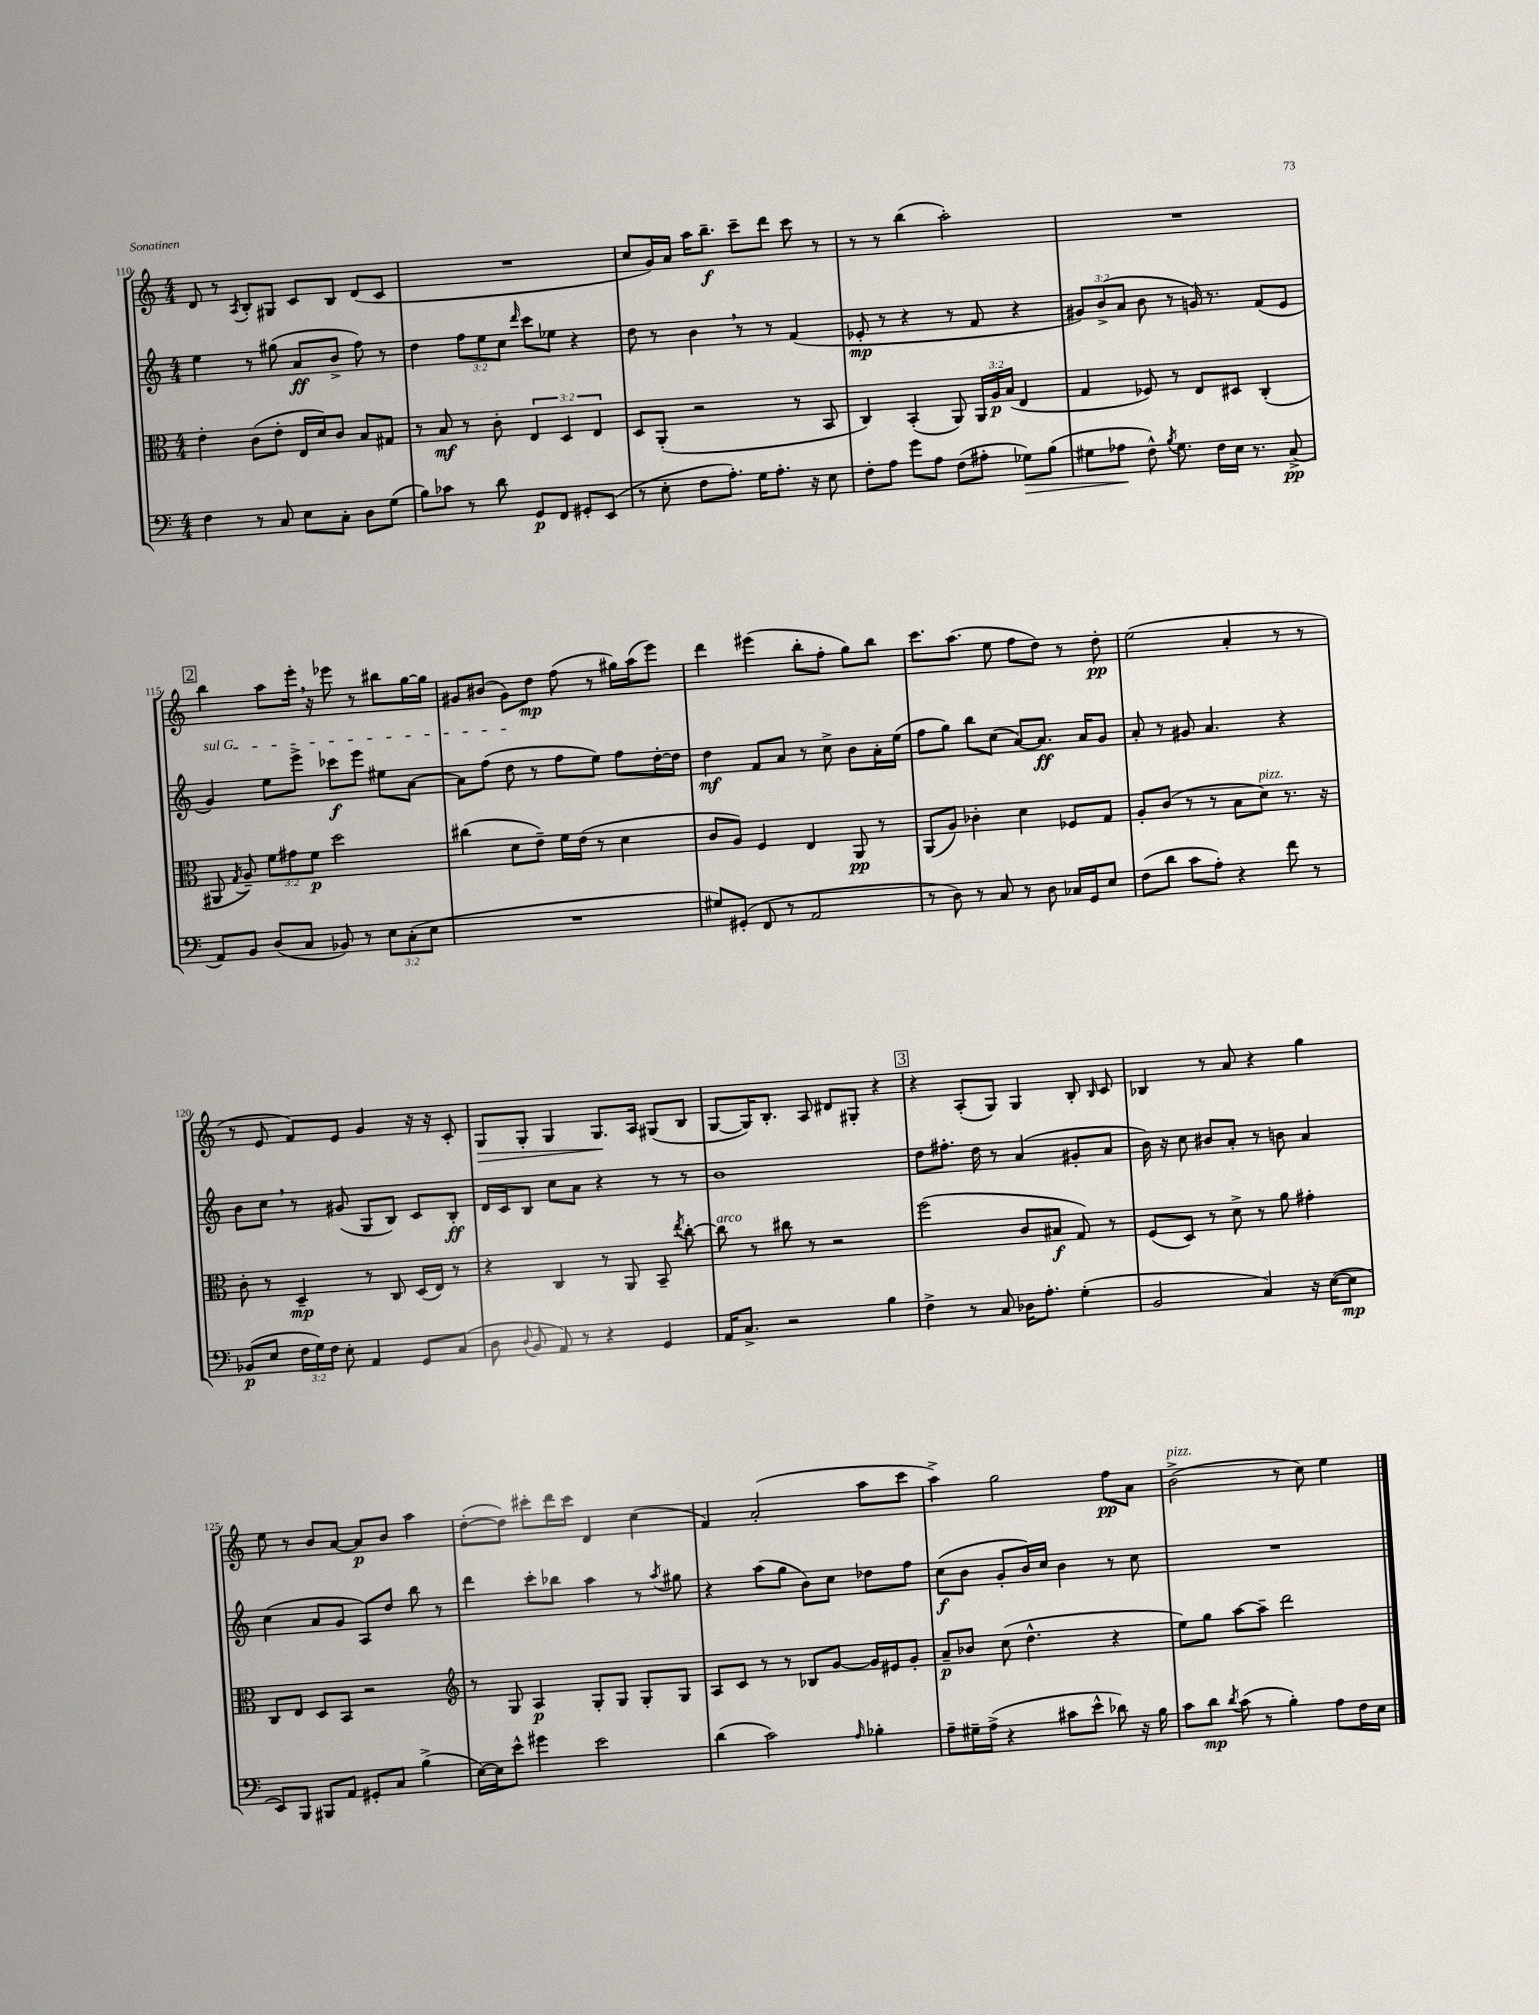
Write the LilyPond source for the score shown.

<<
\new StaffGroup <<
\new Staff = "s0" {
    \clef treble \key c \major \numericTimeSignature \time 4/4
    \autoBeamOff d'8 r8 \acciaccatura { a8 } b8[-. gis8] c'8[ b8] d'8[( c'8] |
    R1 |
    c''8[ g'16) a'16] a''16[ b''8.]--\f c'''8[-- d'''8] c'''8 r8 |
    r8 r8 b''4( a''2-.) |
    R1 |
    \mark \markup { \box "2" } b''4 a''8[ e'''16]-. \breathe r16 ees'''8 r8 bis''8[ g''16~ g''16] |
    gis'8[ bis'8]( gis'8[) d''8]\mp f''8( r8 gis''16[) a''16( e'''8]) |
    d'''4 eis'''4( b''8[-. f''8]-. g''8[) b''8] |
    c'''8.[ a''8.]( e''8 f''8[ d''8]) r8 d''8-.\pp |
    e''2( a'4-. r8 r8 |
    r8 e'8 f'8[) e'8] g'4 r16 r16 c'8-. |
    g8[\> g8]-. g4 g8.[\! a16] gis8[( b8] |
    g8[~ g16) b8.]-. a8 dis'8[ gis8]-. r4 |
    \mark \markup { \box "3" } r4 a8[-.( g8]) g4 b8-. \grace { b16 } c'8 |
    bes4 r8 a'8 r4 g''4 |
    e''8 r8 b'8[ a'8]~ a'8[\p b'8] a''4 |
    d''8[~-.( d''8]) cis'''8[-. d'''16 cis'''16] d'4 c''4( |
    f'4) a'2-.( a''8[ c'''8] |
    a''4->) g''2 f''8[\pp a'8] |
    b'2->^\markup { \italic "pizz." }( r8 c''8) e''4 \bar "|." |
}
\new Staff = "s1" {
    \clef treble \key c \major \numericTimeSignature \time 4/4 \override Staff.TupletNumber.text = #tuplet-number::calc-fraction-text
    \autoBeamOff e''4 r8 gis''8( a'8[\ff b'8]-> f''8) r8 |
    d''4 \tuplet 3/2 { f''8[ e''8 c''8] } \grace { d'''16 } c'''8[ ees''8] r4 |
    d''8 r8 b'4 \breathe r8 r8 f'4( |
    ees'8-.\mp r8 r4 r8 f'8 r4 |
    \tuplet 3/2 { gis'8[) b'8->( a'8] } b'8 r8 g'16) r8. f'8[( e'8] |
    \mark \markup { \box "2" } \once \override TextSpanner.bound-details.left.text = \markup { \italic "sul G" } g'4\startTextSpan) e''8[ e'''8]-> ces'''8[\f e'''8] eis''8[ a'8]~ |
    a'8[ f''8]( d''8\stopTextSpan r8 f''8[ e''8]) f''8[ d''16~-. d''16] |
    d''4\mf f'8[ a'8] r8 c''8-> b'8[ a'16-. e''16]( |
    f''8[ g''8]) b''8[ c''8]( a'8[~) a'8.]\ff a'16[ g'8] |
    a'8-. r8 gis'8 a'4. r4 |
    b'8[ c''8] \breathe r8 gis'8( g8[ b8]) c'8[ b8]-.\ff |
    d'16[ c'16 b8] c''8[ a'8] r4 r8 r8 |
    b'1 |
    \mark \markup { \box "3" } d''8[ fis''8.]-. d''16 r8 a'4( gis'8[-. a'8] |
    b'16) r16 c''8 bis'8[ a'8]-. r8 b'8 a'4 |
    c''4( a'8[ g'8] a8[) d''8] b''8 r8 |
    d'''4 c'''8[-. bes''8] a''4 r8 \acciaccatura { a''8 } gis''8 |
    r4 a''8[( g''8] b'8[) c''8] des''8[ f''8] |
    c''8[\f( b'8] g'8[-. b'16) c''16] b'4 r8 c''8 |
    R1 \bar "|." |
}
\new Staff = "s2" {
    \clef alto \key c \major \numericTimeSignature \time 4/4 \override Staff.TupletNumber.text = #tuplet-number::calc-fraction-text
    \autoBeamOff e'4-. c'8[( e'8]-. e16[ d'16) c'8] b8[ gis8] |
    r8 b8\mf r8 c'8-. \tuplet 3/2 { e4 d4 e4 } |
    d8[ a,8]-.( r2 r8 b,8 |
    c4) b,4-.( a,8) \tuplet 3/2 { a,16[ a16\p b16]( } e4 |
    g4 fes8) r8 e8[ dis8] c4-.( |
    \mark \markup { \box "2" } ais,8 \acciaccatura { g8 } a8--) \tuplet 3/2 { f'8[ gis'8 f'8]\p } d''2 |
    cis''4( d'8[ e'8]--) f'16[ e'16]( r8 d'4 |
    c'8[ a8]) f4 e4 a,8\pp r8 |
    a,8[( a8]) ces'4-. d'4 fes8[ g8] |
    a8[-. c'8]( r8 r8 b8[ d'8]^\markup { \italic "pizz." }) r8. r16 |
    c'8-. r8 d4--\mp r8 c8 d16[( e16]) r8 |
    r4 c4 r8 a,8 b,8-- \acciaccatura { e''8 } c''8~-. |
    c''8^\markup { \italic "arco" } r8 cis''8 r8 r2 |
    \mark \markup { \box "3" } f''2( c'8[ bis8]\f g8) r8 |
    f8[( d8]) r8 d'8-> r8 a'8 gis'4-. |
    c8[ e8] d8[ b,8] r2 |
    \clef treble r8 g8 a4\p g8[-. g8] g8[-. g8] |
    a8[ c'8] r8 r8 bes8[ g'8]~ g'16[ eis'16 g'8]-. |
    a'8[--\p bes'8] c''8( d''4.-^ r4 |
    e''8[) g''8] a''8[~ a''8]-- d'''2 \bar "|." |
}
\new Staff = "s3" {
    \clef bass \key c \major \numericTimeSignature \time 4/4 \override Staff.TupletNumber.text = #tuplet-number::calc-fraction-text
    \autoBeamOff f4 r8 c8 e8[ c8]-. d8[ g8]( |
    b8[) ces'8] r8 d'8 g,8[\p f,8] gis,8[-. e,8]( |
    r8 e8-. f8[ a8.]-.) g16[ a8.]-. r16 e8 |
    f8[-. a8] g'8[ a8] f8[( ais8]-. ges8[\>) b8]( |
    gis8[ aes8]\! f8-^) \acciaccatura { b8 } gis8. f16[ e16] r8. c8->\pp( |
    \mark \markup { \box "2" } a,8[) b,8] d8[( c8] bes,8) r8 \tuplet 3/2 { e8[ c8-.( e8] } |
    R1 |
    gis8[) gis,8]-.( f,8 r8 a,2 |
    r8 d8) r8 c8 r8 d8 ces16[ g,16 e8] |
    f8[( d'8] c'8[ a8]-.) r4 f'8 r8 |
    bes,8[\p( e8] \tuplet 3/2 { f16[ g16) f16] } e8-. a,4 g,8[ c8]( |
    d8 \appoggiatura { d8 } b,8 a,8) r8 r4 g,4 |
    a,16[ c8.]-> r2 b4 |
    \mark \markup { \box "3" } f4-> r8 c8 des16[ a8.]-. g4-.( |
    b,2 c4) r16 e16[~( e8]\mp |
    e,8[) b,,8] bis,,8[ a,8] gis,8[-. c8] b4->( |
    e16[~) e16 e'8]-^ gis'4 e'2 |
    d'4( c'2) \grace { a16 } bes4-. |
    a8[-- gis16-- a16]->( r4 cis'8[ e'8]-^ des'8) r16 b16 |
    c'8[ d'8]\mp \acciaccatura { d'8 } c'8( r8 b4-.) a8[ f16 e16] \bar "|." |
}
>>
>>
\layout { \context { \Score currentBarNumber = #110 } }
